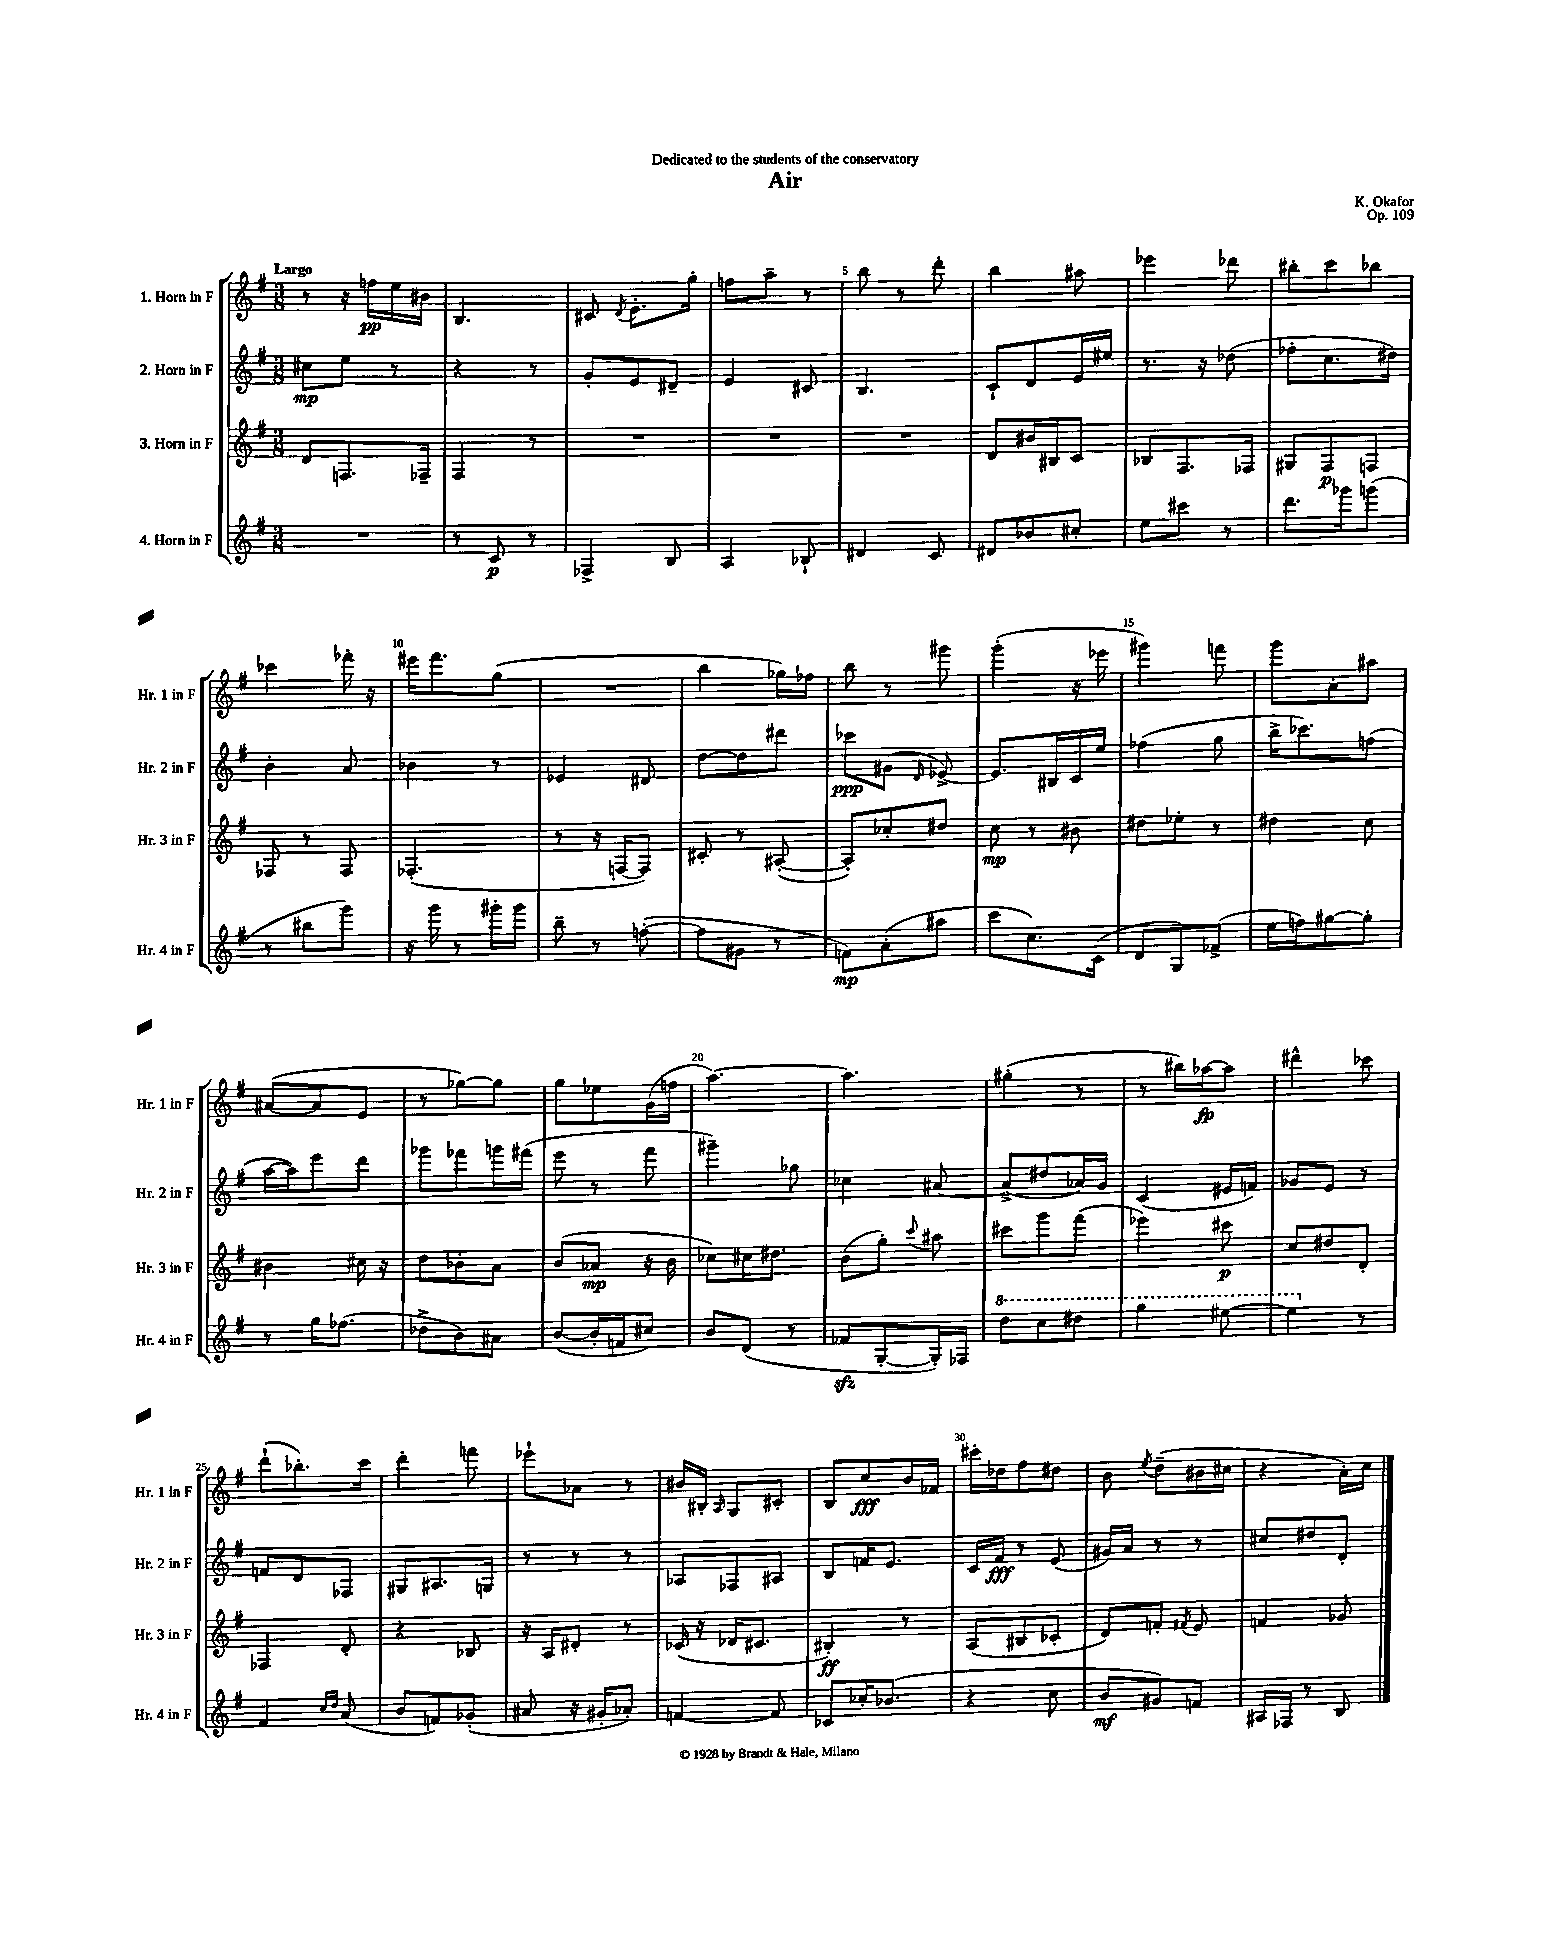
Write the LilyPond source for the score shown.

\header { title = "Air" composer = "K. Okafor" dedication = "Dedicated to the students of the conservatory" opus = "Op. 109" }
<<
\new StaffGroup <<
\new Staff = "s0" \with { instrumentName = "1. Horn in F" shortInstrumentName = "Hr. 1 in F" } {
    \clef treble \key g \major \numericTimeSignature \time 3/8 \tempo "Largo"
    \autoBeamOff r8 r16 f''16[\pp e''16 bis'16] |
    b4. |
    cis'8 \acciaccatura { d'8 } e'8.[-. g''16]-. |
    f''8[ a''8]-- r8 |
    b''8 r8 d'''8-. |
    b''4 ais''8 |
    ees'''4 des'''8 |
    bis''8[-. c'''8 bes''8] |
    ces'''4 fes'''16-. r16 |
    eis'''16[ fis'''8. g''8]( |
    R4. |
    b''4 ges''16[) fes''16] |
    b''8 r8 gis'''8 |
    g'''4-.( r16 ees'''16 |
    gis'''4) f'''8 |
    g'''8[ a'8-. ais''8] |
    ais'8[~( ais'8 e'8] |
    r8 ges''8[~) ges''8] |
    g''8[ ees''8 g'16( f''16] |
    a''4.~) |
    a''4. |
    gis''4-.( r8 |
    r8 bis''16[) aes''16~\fp aes''8] |
    dis'''4-^ ces'''8 |
    d'''8[-!( bes''8.-.) c'''16] |
    d'''4-. f'''8 |
    ees'''8[-! aes'8] r8 |
    bis'16[ bis16]-. \grace { a16 } g8[ cis'8]-. |
    b8[ c''8\fff b'16 fes'16] |
    cis'''16[-. des''16 fis''8 dis''8] |
    b'8 \acciaccatura { e''8 } d''8[--( bis'16 cis''16] |
    r4 a'16[-.) c''16] \bar "|." |
}
\new Staff = "s1" \with { instrumentName = "2. Horn in F" shortInstrumentName = "Hr. 2 in F" } {
    \clef treble \key g \major \numericTimeSignature \time 3/8
    \autoBeamOff cis''8[\mp e''8] r8 |
    r4 r8 |
    g'8[-. e'8 dis'8]-- |
    e'4 cis'8 |
    b4. |
    c'8[-! d'8 e'16 eis''16] |
    r8. r16 des''8( |
    fes''8[-. c''8. dis''16]) |
    b'4-. a'8 |
    bes'4 r8 |
    ees'4 dis'8 |
    d''8[~ d''8 dis'''8] |
    ces'''8[\ppp gis'8]( \grace { d'16 } ees'8~->) |
    ees'8.[ bis16 c'16 e''16] |
    fes''4( g''8 |
    b''16[-> ces'''8.) f''8]( |
    a''16[~ a''16) e'''8 d'''8] |
    ges'''8[ fes'''8 g'''16 fis'''16]( |
    e'''8 r8 fis'''8 |
    gis'''4--) ges''8 |
    ces''4 ais'8~ |
    ais'8[->( dis''8 aes'16) g'16] |
    c'4( eis'16[ f'16]) |
    ges'8[ e'8] r8 |
    f'8[ d'8 fes8] |
    gis8[ ais8. g16] |
    r8 r8 r8 |
    aes8[ fes8 ais8] |
    b8[ f'16 e'8.] |
    c'16[ fis'16]\fff r8 e'8( |
    gis'16[) a'16] r8 r8 |
    cis''8[ dis''8 d'8]-. \bar "|." |
}
\new Staff = "s2" \with { instrumentName = "3. Horn in F" shortInstrumentName = "Hr. 3 in F" } {
    \clef treble \key g \major \numericTimeSignature \time 3/8
    \autoBeamOff d'8[ f8. fes16]-- |
    fis4 r8 |
    R4. |
    R4. |
    R4. |
    d'8[ bis'16 bis16 c'8] |
    bes8[ fis8. fes16] |
    gis8[ fis8\p f8] |
    fes8 r8 fes8 |
    fes4.-.( |
    r8 r16 f16[~ f8]) |
    cis'8-. r8 ais8~-.( |
    ais8[-.) ces''8-. dis''8] |
    c''8\mp r8 bis'8 |
    dis''8[ ees''8]-. r8 |
    dis''4 c''8 |
    bis'4 cis''16 r16 |
    d''8[ bes'8-. a'8] |
    b'8[( aes'8]\mp r16 b'16 |
    ces''8[) cis''16 dis''8.] |
    b'8[( g''8]-.) \appoggiatura { c'''8 } ais''8 |
    cis'''8[ g'''8 fis'''8]( |
    ees'''4) cis'''8\p |
    c''8[ dis''8 d'8]-. |
    fes4 d'8-. |
    r4 bes8 |
    r16 a16[ dis'8]-. r8 |
    ces'16( r16 des'16[ cis'8.] |
    bis4-.\ff) r8 |
    a8[( bis8 ces'8]-. |
    d'8[) f'8]-. \acciaccatura { fis'8 } e'8 |
    f'4 ges'8 \bar "|." |
}
\new Staff = "s3" \with { instrumentName = "4. Horn in F" shortInstrumentName = "Hr. 4 in F" } {
    \clef treble \key g \major \numericTimeSignature \time 3/8
    \autoBeamOff R4. |
    r8 c'8\p r8 |
    fes4-> b8 |
    a4 bes8-! |
    dis'4 c'8 |
    dis'8[ bes'8 cis''8]-. |
    e''8[ cis'''8] r8 |
    d'''8.[ ges'''16 g'''8]( |
    r8 bis''8[ g'''8]) |
    r16 g'''16 r8 gis'''16[-. gis'''16] |
    b''8-- r8 f''8~-.( |
    f''8[ gis'8] r8 |
    f'8[\mp) a'8-.( ais''8] |
    c'''8[ c''8.) c'16]( |
    d'8[ g8) fes'8]->( |
    e''16[ f''16) gis''8~ gis''8]-. |
    r8 g''16[ fes''8.]( |
    des''8[-> b'8) ais'8] |
    b'8[~( b'16-. f'16 cis''8]) |
    b'8[ d'8]( r8 |
    fes'8[\sfz g8~-. g16-.) fes16] |
    \ottava #1 d'''8[ c'''8 dis'''8] |
    g'''4 eis'''8~ |
    eis'''4 \ottava #0 r8 |
    fis'4 \grace { c''16[ d''16] } a'8( |
    b'8[ f'8) ges'8]-.( |
    ais'8 r16 gis'16[-. aes'8]-.) |
    f'4~ f'8 |
    ces'8[ ces''16-. bes'8.]( |
    r4 c''8 |
    b'8[\mf gis'8) f'8] |
    ais16[ fes16] r8 b8 \bar "|." |
}
>>
>>
\layout { \context { \Score \override BarNumber.break-visibility = ##(#f #t #t) barNumberVisibility = #(every-nth-bar-number-visible 5) } }
